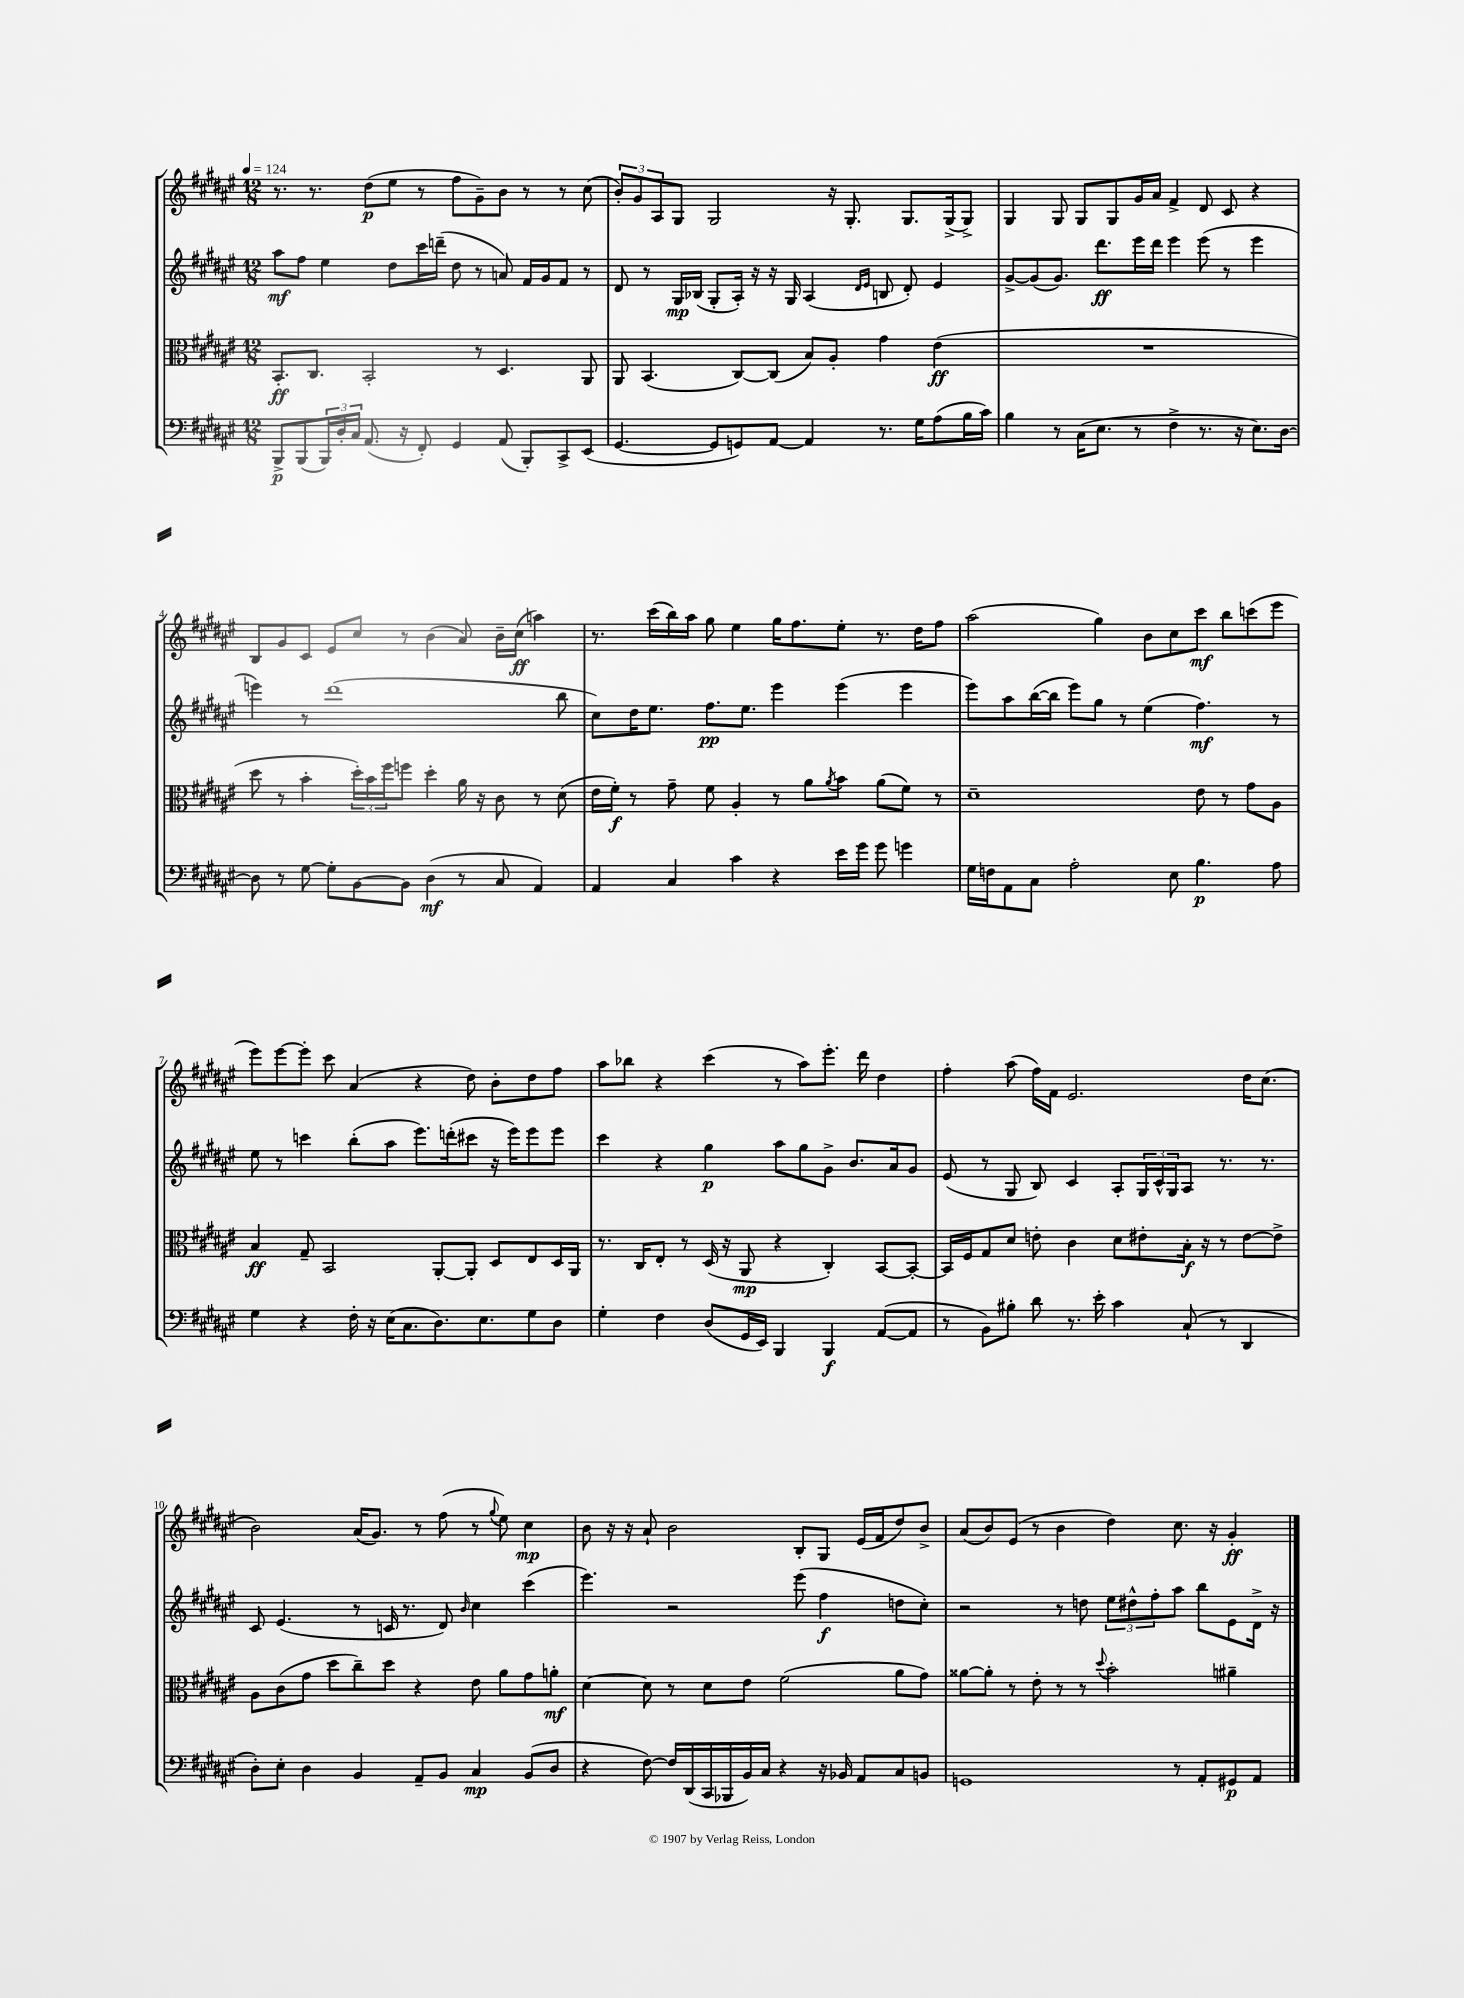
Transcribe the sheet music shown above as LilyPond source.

<<
\new StaffGroup <<
\new Staff = "s0" {
    \clef treble \key fis \major \numericTimeSignature \time 12/8 \tempo 4 = 124
    r8. r8. dis''8\p( eis''8 r8 fis''8 gis'8--) b'8 r8 r8 cis''8( |
    \tuplet 3/2 { b'8-.) gis'8 ais8 } gis8 gis2 r16 gis8.-. gis8. gis16->( gis8->) |
    gis4 gis8 gis8 gis8 gis'16 ais'16 fis'4-> dis'8 cis'8 r4 |
    b8 gis'8 cis'8 eis'8 cis''8 r8 b'4( ais'8) b'16-- cis''16\ff( a''4) |
    r8. cis'''16( b''16) ais''16 gis''8 eis''4 gis''16 fis''8. eis''8-. r8. dis''16 fis''8 |
    ais''2( gis''4) b'8 cis''8 cis'''8\mf b''8 c'''8( eis'''8 |
    eis'''8) eis'''8~ eis'''8-. cis'''8 ais'4( r4 dis''8) b'8-. dis''8 fis''8 |
    ais''8 bes''8 r4 cis'''4( r8 ais''8) eis'''8.-. dis'''16 dis''4 |
    fis''4-. ais''8( fis''16) fis'16 eis'2. dis''16 cis''8.( |
    b'2) ais'16( gis'8.) r8 fis''8( r8 \appoggiatura { gis''8 } eis''8) cis''4\mp |
    b'8 r16 r16 ais'8-! b'2 b8-. gis8 eis'16( fis'16 dis''8) b'8-> |
    ais'8( b'8) eis'8( r8 b'4 dis''4) cis''8. r16 gis'4-.\ff \bar "|." |
}
\new Staff = "s1" {
    \clef treble \key fis \major \numericTimeSignature \time 12/8
    ais''8\mf fis''8 eis''4 dis''8 cis'''16 d'''16--( dis''8 r8 a'8) fis'16 gis'16 fis'8 r8 |
    dis'8 r8 gis16\mp bes16( gis8-. ais16-.) r16 r16 gis16 ais4( \grace { dis'16 eis'16 } b8 dis'8-.) eis'4 |
    gis'8~-> gis'8( gis'8.) dis'''8.\ff eis'''16 dis'''16 eis'''4 eis'''8( r8 eis'''4 |
    e'''4) r8 dis'''1( b''8 |
    cis''8) dis''16 eis''8. fis''8.\pp eis''8. eis'''4 eis'''4( eis'''4 |
    eis'''8) ais''8 b''16~( b''16 eis'''8) gis''8 r8 eis''4( fis''4.\mf) r8 |
    eis''8 r8 c'''4 b''8-.( ais''8 eis'''8.) d'''16-.( cis'''8 r16 eis'''16) eis'''8 eis'''8 |
    cis'''4 r4 gis''4\p ais''8 gis''8 gis'8-> b'8. ais'16 gis'8 |
    eis'8( r8 gis8 b8) cis'4 ais8-. \tuplet 3/2 { gis16 cis'16-^ gis16 } ais8 r8. r8. |
    cis'8 eis'4.( r8 c'16 r8. dis'8) \grace { b'16 } cis''4 cis'''4( |
    eis'''4.) r2 eis'''8( fis''4\f d''8 cis''8-.) |
    r2 r8 d''8 \tuplet 3/2 { eis''8 dis''8-^ fis''8-. } ais''8 b''8 eis'8 dis'16-> r16 \bar "|." |
}
\new Staff = "s2" {
    \clef alto \key fis \major \numericTimeSignature \time 12/8
    b,8.-.\ff cis8. b,2-. r8 dis4. ais,8 |
    ais,8 b,4.( cis8~) cis8( b8) ais8-. gis'4 eis'4\ff( |
    R1. |
    dis''8 r8 b'4-. \tuplet 3/2 { dis''16-.) b'16 fis''16 } f''8 dis''4-. ais'16 r16 cis'8 r8 dis'8( |
    eis'16 fis'16-.\f) r8 gis'8-- fis'8 ais4-. r8 ais'8 \acciaccatura { ais'8 } b'8 ais'8( fis'8) r8 |
    dis'1-- eis'8 r8 gis'8 ais8 |
    b4\ff gis8-- b,2 ais,8~-. ais,8-. dis8 eis8 dis16 ais,16 |
    r8. cis16 eis8-. r8 dis16( r16 ais,8\mp r4 cis4-.) b,8~ b,8~-. |
    b,16 fis16 gis8 dis'8 e'8-. cis'4 dis'8 eis'8-. b16-.\f r16 r8 eis'8~ eis'8-> |
    ais8 cis'8( gis'8 dis''8 cis''8--) dis''8 r4 eis'8 ais'8 gis'8 a'8-.\mf |
    dis'4~ dis'8 r8 dis'8 eis'8 fis'2( ais'8 gis'8) |
    aisis'8~ aisis'8-. r8 eis'8-. r8 r8 \appoggiatura { dis''8 } b'2-. ais'4-- \bar "|." |
}
\new Staff = "s3" {
    \clef bass \key fis \major \numericTimeSignature \time 12/8
    b,,8->\p b,,8( \tuplet 3/2 { b,,16) dis16-. cis16 } ais,8.( r16 fis,8-.) gis,4 ais,8( b,,8-.) cis,8-> eis,8( |
    gis,4.~ gis,8 g,8) ais,8~ ais,4 r8. gis16 ais8( b16 cis'16) |
    b4 r8 cis16( eis8. r8 fis4-> r8. r16 eis8.) dis16~ |
    dis8 r8 gis8~ gis8-. b,8~ b,8 dis4\mf( r8 cis8 ais,4) |
    ais,4 cis4 cis'4 r4 eis'16 gis'16 gis'8 g'4 |
    gis16 f16 ais,8 cis8 ais2-. eis8 b4.\p ais8 |
    gis4 r4 fis16-. r16 eis16( cis8. dis8.) eis8. gis8 dis8 |
    gis4-. fis4 dis8( gis,16 eis,16) b,,4 b,,4\f ais,8~( ais,8 |
    r8 b,8) bis8-. dis'8 r8. eis'16-. cis'4 cis8-!( r8 dis,4 |
    dis8-.) eis8-. dis4 b,4 ais,8-- b,8 cis4\mp b,8( dis8 |
    r4 fis8~) fis16 dis,16( cis,16 bes,,16 b,16) cis16 r4 r16 bes,16 ais,8 cis8 b,8 |
    g,1 r8 ais,8-. gis,8\p ais,8 \bar "|." |
}
>>
>>
